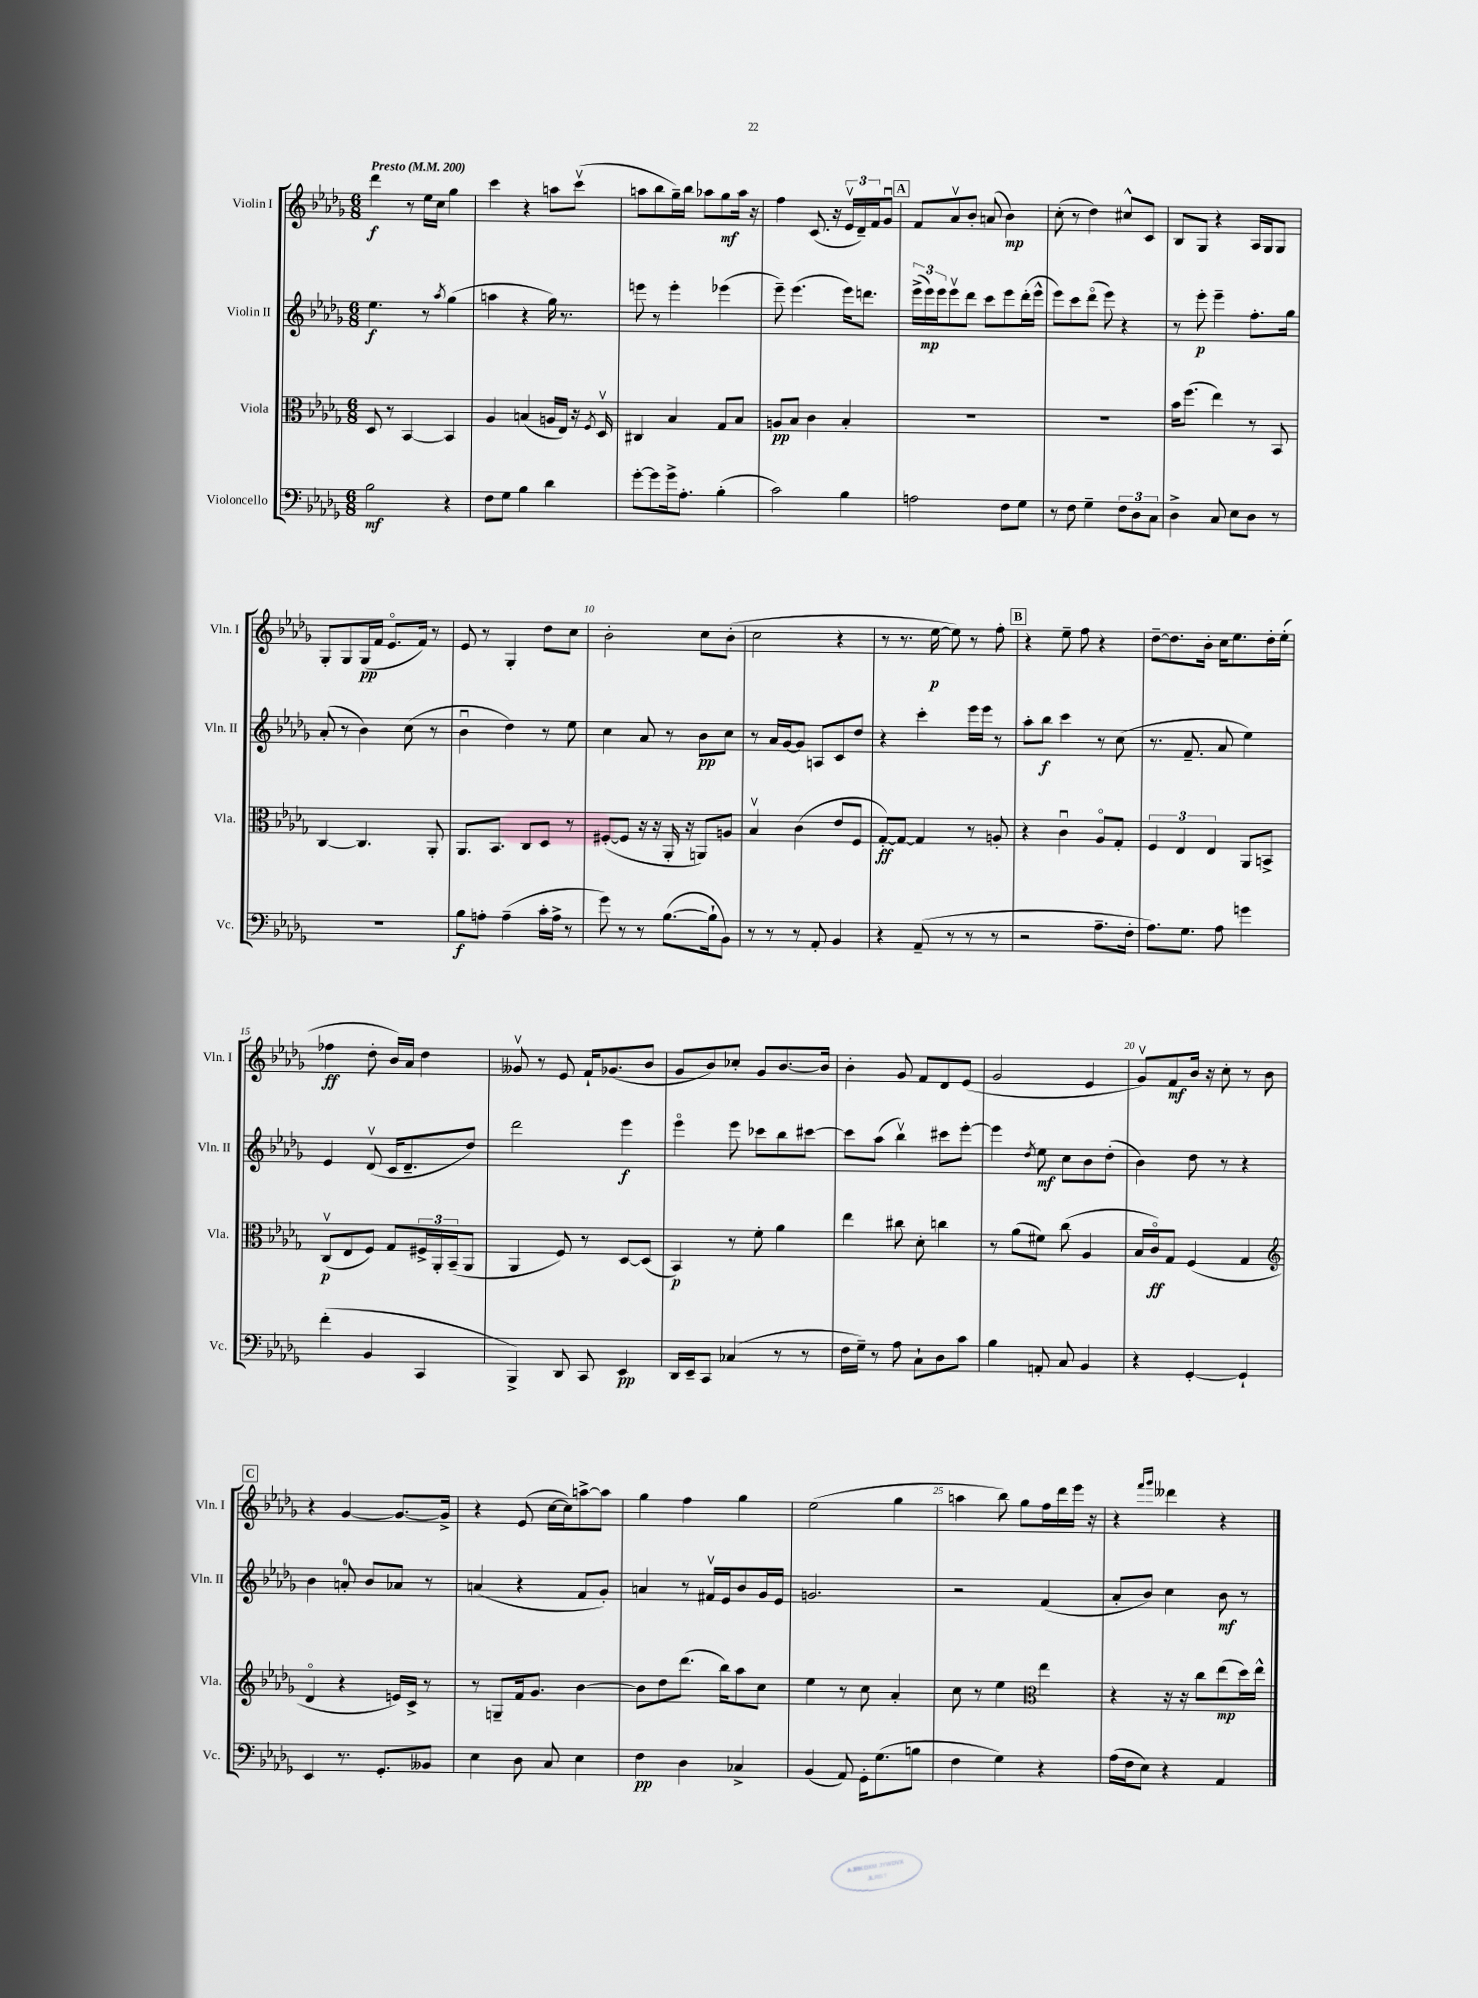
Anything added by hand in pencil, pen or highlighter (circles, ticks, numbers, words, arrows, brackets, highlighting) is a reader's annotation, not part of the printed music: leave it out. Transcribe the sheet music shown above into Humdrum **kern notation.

**kern	**dynam	**kern	**dynam	**kern	**dynam	**kern	**dynam
*part4	*part4	*part3	*part3	*part2	*part2	*part1	*part1
*staff4	*staff4	*staff3	*staff3	*staff2	*staff2	*staff1	*staff1
*I"Violoncello	*	*I"Viola	*	*I"Violin II	*	*I"Violin I	*
*I'Vc.	*	*I'Vla.	*	*I'Vln. II	*	*I'Vln. I	*
*clefF4	*	*clefC3	*	*clefG2	*	*clefG2	*
*k[b-e-a-d-g-]	*	*k[b-e-a-d-g-]	*	*k[b-e-a-d-g-]	*	*k[b-e-a-d-g-]	*
*M6/8	*	*M6/8	*	*M6/8	*	*M6/8	*
*MM200	*	*MM200	*	*MM200	*	*MM200	*
=1	=1	=1	=1	=1	=1	=1	=1
!	!	!	!	!	!	!LO:TX:a:B:t=Presto	!
2B-\	mf	8D-/	.	4.ee-\	f	4ddd-\	f
.	.	8r	.	.	.	.	.
.	.	[4BB-/	.	.	.	8r	.
.	.	.	.	8r	.	16ee-\LL	.
.	.	.	.	.	.	16cc\JJ	.
.	.	.	.	8qaa-/	.	.	.
4r	.	4BB-/]	.	(4gg-\	.	4gg-\	.
=2	=2	=2	=2	=2	=2	=2	=2
8F\L	.	4A-/	.	4aan\	.	4ccc\	.
8G-\J	.	.	.	.	.	.	.
4B-\	.	(4Bn/	.	4r	.	4r	.
4d-\	.	16An/LL	.	16gg-\)	.	8aan\L	.
.	.	16E-/JJ)	.	8.r	.	.	.
.	.	16r	.	.	.	(8cccv\J	.
.	.	8qF/	.	.	.	.	.
.	.	16D-v/	.	.	.	.	.
=3	=3	=3	=3	=3	=3	=3	=3
[8g-'\L	.	4C#X/	.	8eeen\	.	8aan\L	.
8g-\]	.	.	.	8r	.	8bb-\	.
16g-^\k	.	4B-/	.	4eee'\	.	16gg-~\L)	.
8.A-'\J	.	.	.	.	.	16bb-\JJ	.
.	.	.	.	.	.	8aa-X\L	.
(4B-'\	.	8G-/L	.	(4eee-X\	.	8gg-\	mf
.	.	8B-/J	.	.	.	16aa-\Jk	.
.	.	.	.	.	.	16r	.
=4	=4	=4	=4	=4	=4	=4	=4
2c\)	.	8An/L	pp	8eee-~\)	.	4ff\	.
.	.	8B-/J	.	(4.eee-\	.	.	.
.	.	4c\	.	.	.	(8.c/	.
.	.	.	.	.	.	16r	.
4B-\	.	4B-'/	.	16eee-\KL)	.	24e-v/LL	.
.	.	.	.	.	.	24d-~/)	.
.	.	.	.	8.dddn\J	.	.	.
.	.	.	.	.	.	24f/J	.
.	.	.	.	.	.	8g-u/J	.
!!LO:REH:place=s1:t=A
=5	=5	=5	=5	=5	=5	=5	=5
2An\	.	2.r	.	(24eee-^\LL	.	8f/L	.
.	.	.	.	24eee-\)	mp	.	.
.	.	.	.	24eee-\J	.	.	.
.	.	.	.	8eee-v\	.	8a-v/	.
.	.	.	.	8ddd-\J	.	8b-'/J	.
.	.	.	.	8ccc\L	.	(8an/	.
8F\L	.	.	.	8eee-\	.	4b-\)	mp
8G-\J	.	.	.	(16ddd-'\L	.	.	.
.	.	.	.	16eee-^^\JJ	.	.	.
=6	=6	=6	=6	=6	=6	=6	=6
8r	.	2.r	.	8eee-\L)	.	(8cc'\	.
8F\	.	.	.	8ccc\	.	8r	.
4G-~\	.	.	.	(8ddd-\J	.	4dd-\)	.
.	.	.	.	8eee-\)	.	.	.
12F\L	.	.	.	4r	.	8cc#X^^/L	.
12D-\	.	.	.	.	.	.	.
.	.	.	.	.	.	8c/J	.
12C\J	.	.	.	.	.	.	.
=7	=7	=7	=7	=7	=7	=7	=7
4D-^\	.	16b-\KL	.	8r	.	8B-/L	.
.	.	(8.ff\J	.	.	.	.	.
.	.	.	.	8eee-'\	p	8G-/J	.
8C/	.	4ee-\)	.	4eee-~\	.	4r	.
8E-\L	.	.	.	.	.	.	.
8D-\J	.	8r	.	8.ff'\L	.	16A-/LL	.
.	.	.	.	.	.	16G-/J	.
8r	.	8BB-/	.	.	.	8G-/J	.
.	.	.	.	16gg-\Jk	.	.	.
!!LO:LB:g=z
=8	=8	=8	=8	=8	=8	=8	=8
2.r	.	[4C/	.	(8a-'/	.	8G-'/L	.
.	.	.	.	8r	.	8G-/	.
.	.	4.C/]	.	4b-\)	.	(16G-/L	pp
.	.	.	.	.	.	16f/JJ	.
.	.	.	.	.	.	8.e-/L	.
.	.	.	.	(8cc\	.	.	.
.	.	.	.	.	.	16f/Jk)	.
.	.	8AA-'/	.	8r	.	8r	.
=9	=9	=9	=9	=9	=9	=9	=9
8B-\L	f	8.AA-/L	.	4b-u\	.	8e-/	.
8An'\J	.	.	.	.	.	8r	.
.	.	8.BB-/J	.	.	.	.	.
(4A~\	.	.	.	4dd-\)	.	4G-'/	.
.	.	8C/L	.	.	.	.	.
16c'\LL	.	8D-/J	.	8r	.	8dd-\L	.
16A^\JJ	.	.	.	.	.	.	.
8r	.	8r	.	8ee-\	.	8cc\J	.
=10	=10	=10	=10	=10	=10	=10	=10
8g-\)	.	([8F#X'/L	.	4cc\	.	2b-'\	.
8r	.	8F#/J]	.	.	.	.	.
8r	.	16r	.	8a-/	.	.	.
.	.	16r	.	.	.	.	.
([8.B-\L	.	16AA-'/	.	8r	.	.	.
.	.	16r	.	.	.	.	.
.	.	8AAn/L)	.	8b-\L	pp	8cc\L	.
16B-`\k]	.	.	.	.	.	.	.
8BB-\J)	.	8An/J	.	8cc\J	.	(8b-'\J	.
=11	=11	=11	=11	=11	=11	=11	=11
8r	.	4B-v/	.	8r	.	2cc\	.
8r	.	.	.	16a-/LL	.	.	.
.	.	.	.	[16g-/J	.	.	.
8r	.	(4c\	.	8g-/J]	.	.	.
8AA-'/	.	.	.	8An/L	.	.	.
4BB-/	.	8e-/L	.	8c/	.	4r	.
.	.	8F/J	.	8dd-/J	.	.	.
=12	=12	=12	=12	=12	=12	=12	=12
4r	.	[8G-'/L)	ff	4r	.	8r	.
.	.	8G-/J_	.	.	.	8.r	.
(8AA-~/	.	4G-/]	.	4ccc'\	.	.	.
.	.	.	.	.	.	[16ee-\	p
8r	.	.	.	.	.	8ee-\])	.
8r	.	8r	.	16eee-\LL	.	8r	.
.	.	.	.	16eee-\JJ	.	.	.
8r	.	8An'/	.	8r	.	8ff'\	.
!!LO:REH:place=s1:t=B
=13	=13	=13	=13	=13	=13	=13	=13
2r	.	4r	.	8aa-'\L	.	4r	.
.	.	.	.	8bb-\J	f	.	.
.	.	4cu\	.	4ccc\	.	8ee-~\	.
.	.	.	.	.	.	8ff\	.
8.A-~\L	.	8A-/L	.	8r	.	4r	.
.	.	8G-'/J	.	(8cc\	.	.	.
16F'\Jk	.	.	.	.	.	.	.
=14	=14	=14	=14	=14	=14	=14	=14
8.A-\L)	.	6F/	.	8.r	.	[8dd-~\L	.
.	.	.	.	.	.	8.dd-\]	.
.	.	6E-/	.	.	.	.	.
8.G-\J	.	.	.	8.f~/	.	.	.
.	.	.	.	.	.	16b-'\Jk	.
.	.	6E-/	.	.	.	.	.
8A-\	.	.	.	8a-/	.	16cc\KL	.
.	.	.	.	.	.	8.ee-\	.
4gn\	.	8AA-/L	.	4ee-\)	.	.	.
.	.	8BBn^/J	.	.	.	16dd-'\L	.
.	.	.	.	.	.	(16ee-'\JJ	.
!!LO:LB:g=z
=15	=15	=15	=15	=15	=15	=15	=15
(4f'\	.	(8Cv/L	p	4e-/	.	4ff-X\	ff
.	.	8E-/	.	.	.	.	.
4BB-/	.	8F/J)	.	(8d-v/	.	8dd-'\	.
.	.	8G-/L	.	16c/KL	.	16b-/LL)	.
.	.	.	.	8.d-~/	.	16a-/JJ	.
4CC/	.	24F#X^/L	.	.	.	4dd-\	.
.	.	24AA-'/	.	.	.	.	.
.	.	(24BB-~/J	.	.	.	.	.
.	.	8AA-/J	.	8dd-/J)	.	.	.
=16	=16	=16	=16	=16	=16	=16	=16
4BBB-^/)	.	4AA-/	.	2ddd-\	.	8g--Xv/	.
.	.	.	.	.	.	8r	.
8DD-/	.	8F/)	.	.	.	8e-/	.
8CC/	.	8r	.	.	.	16f`/KL	.
.	.	.	.	.	.	(8.g-X/	.
4EE-/	pp	[8D-/L	.	4eee-\	f	.	.
.	.	(8D-/J]	.	.	.	8b-/J	.
=17	=17	=17	=17	=17	=17	=17	=17
16DD-/LL	.	4BB-/)	p	4eee-\	.	8g-/L	.
16EE-~/J	.	.	.	.	.	.	.
8CC/J	.	.	.	.	.	8b-/)	.
(4C-X/	.	8r	.	8eee-\	.	8cc-X'/J	.
.	.	8f'\	.	8ccc-X\L	.	8g-/L	.
8r	.	4a-\	.	8bb-\	.	[8.b-/	.
8r	.	.	.	[8ccc#X\J	.	.	.
.	.	.	.	.	.	16b-/Jk]	.
=18	=18	=18	=18	=18	=18	=18	=18
16F\LL	.	4ee-\	.	8ccc#\L]	.	4b-'\	.
16G-~\JJ)	.	.	.	.	.	.	.
8r	.	.	.	(8aa-\J	.	.	.
8A-\	.	8cc#X\	.	4bb-v\)	.	8g-/	.
8C`\L	.	8d-'\	.	.	.	8f/L	.
8D-\	.	4ccn\	.	8ccc#X\L	.	8d-/	.
8c\J	.	.	.	[8eee-'\J	.	(8e-/J	.
=19	=19	=19	=19	=19	=19	=19	=19
4B-\	.	8r	.	4eee-\]	.	2g-/	.
.	.	(8a-\L	.	.	.	.	.
.	.	.	.	8qdd-/	.	.	.
8AAn'/	.	8f#X\J)	.	8ee-\	mf	.	.
8C/	.	(8cc\	.	8cc\L	.	.	.
4BB-/	.	4A-/	.	8b-\	.	4e-/	.
.	.	.	.	(8dd-'\J	.	.	.
=20	=20	=20	=20	=20	=20	=20	=20
4r	.	16B-/LL	.	4b-\)	.	8g-v/L)	.
.	.	16c/J)	ff	.	.	.	.
.	.	8G-/J	.	.	.	8f/	mf
[4GG-'/	.	(4F/	.	8dd-\	.	16b-/Jk	.
.	.	.	.	.	.	16r	.
.	.	.	.	8r	.	8cc'\	.
4GG-`/]	.	4G-/	.	4r	.	8r	.
.	.	.	.	.	.	8b-\	.
!!LO:LB:g=z
!!LO:REH:place=s1:t=C
=21	=21	=21	=21	=21	=21	=21	=21
*	*	*clefG2	*	*	*	*	*
4EE-/	.	4d-/	.	4b-\	.	4r	.
8.r	.	4r	.	8an'/	.	[4g-/	.
.	.	.	.	8b-/L	.	.	.
8.GG-'/L	.	.	.	.	.	.	.
.	.	16en/LL)	.	8a-X/J	.	8.g-/L_	.
.	.	16c^/JJ	.	.	.	.	.
8BB--X/J	.	8r	.	8r	.	.	.
.	.	.	.	.	.	16g-^/Jk]	.
=22	=22	=22	=22	=22	=22	=22	=22
4E-\	.	8r	.	(4an/	.	4r	.
.	.	8Gn~/L	.	.	.	.	.
8D-\	.	16f/k	.	4r	.	(8e-/	.
.	.	8.g-/J	.	.	.	.	.
8C/	.	.	.	.	.	[16cc\LL	.
.	.	.	.	.	.	16cc\J])	.
4E-\	.	[4b-\	.	8f/L	.	[8aan^\	.
.	.	.	.	8g-'/J)	.	8aa\J]	.
=23	=23	=23	=23	=23	=23	=23	=23
4F\	pp	8b-\L]	.	4an/	.	4gg-\	.
.	.	8dd-\	.	.	.	.	.
4D-\	.	(8.ddd-\J	.	8r	.	4ff\	.
.	.	.	.	16f#Xv/LL	.	.	.
.	.	16bb-\KL)	.	16e-/J	.	.	.
4C-X^/	.	8aa-\	.	8b-/	.	4gg-\	.
.	.	8cc\J	.	16g-/L	.	.	.
.	.	.	.	16e-/JJ	.	.	.
=24	=24	=24	=24	=24	=24	=24	=24
(4BB-/	.	4ee-\	.	2.gn/	.	(2ee-\	.
8AA-/)	.	8r	.	.	.	.	.
16GG-'\KL	.	8cc\	.	.	.	.	.
(8.G-\	.	.	.	.	.	.	.
.	.	4a-'/	.	.	.	4gg-\	.
8Bn\J	.	.	.	.	.	.	.
=25	=25	=25	=25	=25	=25	=25	=25
4F\	.	8cc\	.	2r	.	4aan\	.
.	.	8r	.	.	.	.	.
4G-\)	.	4ee-\	.	.	.	8bb-\)	.
.	.	.	.	.	.	8gg-\L	.
*	*	*clefC3	*	*	*	*	*
4r	.	4ee-\	.	(4f/	.	16ff\L	.
.	.	.	.	.	.	16ddd-\	.
.	.	.	.	.	.	16eee-\JJ	.
.	.	.	.	.	.	16r	.
=26	=26	=26	=26	=26	=26	=26	=26
(16A-\LL	.	4r	.	8a-'/L	.	4r	.
16F\J	.	.	.	.	.	.	.
8E-\J)	.	.	.	8b-/J)	.	.	.
.	.	.	.	.	.	16qqfff/LL	.
.	.	.	.	.	.	16qqggg-/JJ	.
4r	.	16r	.	4cc\	.	4ddd--X\	.
.	.	16r	.	.	.	.	.
.	.	8cc\L	.	.	.	.	.
4AA-/	.	(8ee-\	mp	8b-\	mf	4r	.
.	.	16dd-\L)	.	8r	.	.	.
.	.	16ee-^^\JJ	.	.	.	.	.
==	==	==	==	==	==	==	==
*-	*-	*-	*-	*-	*-	*-	*-
